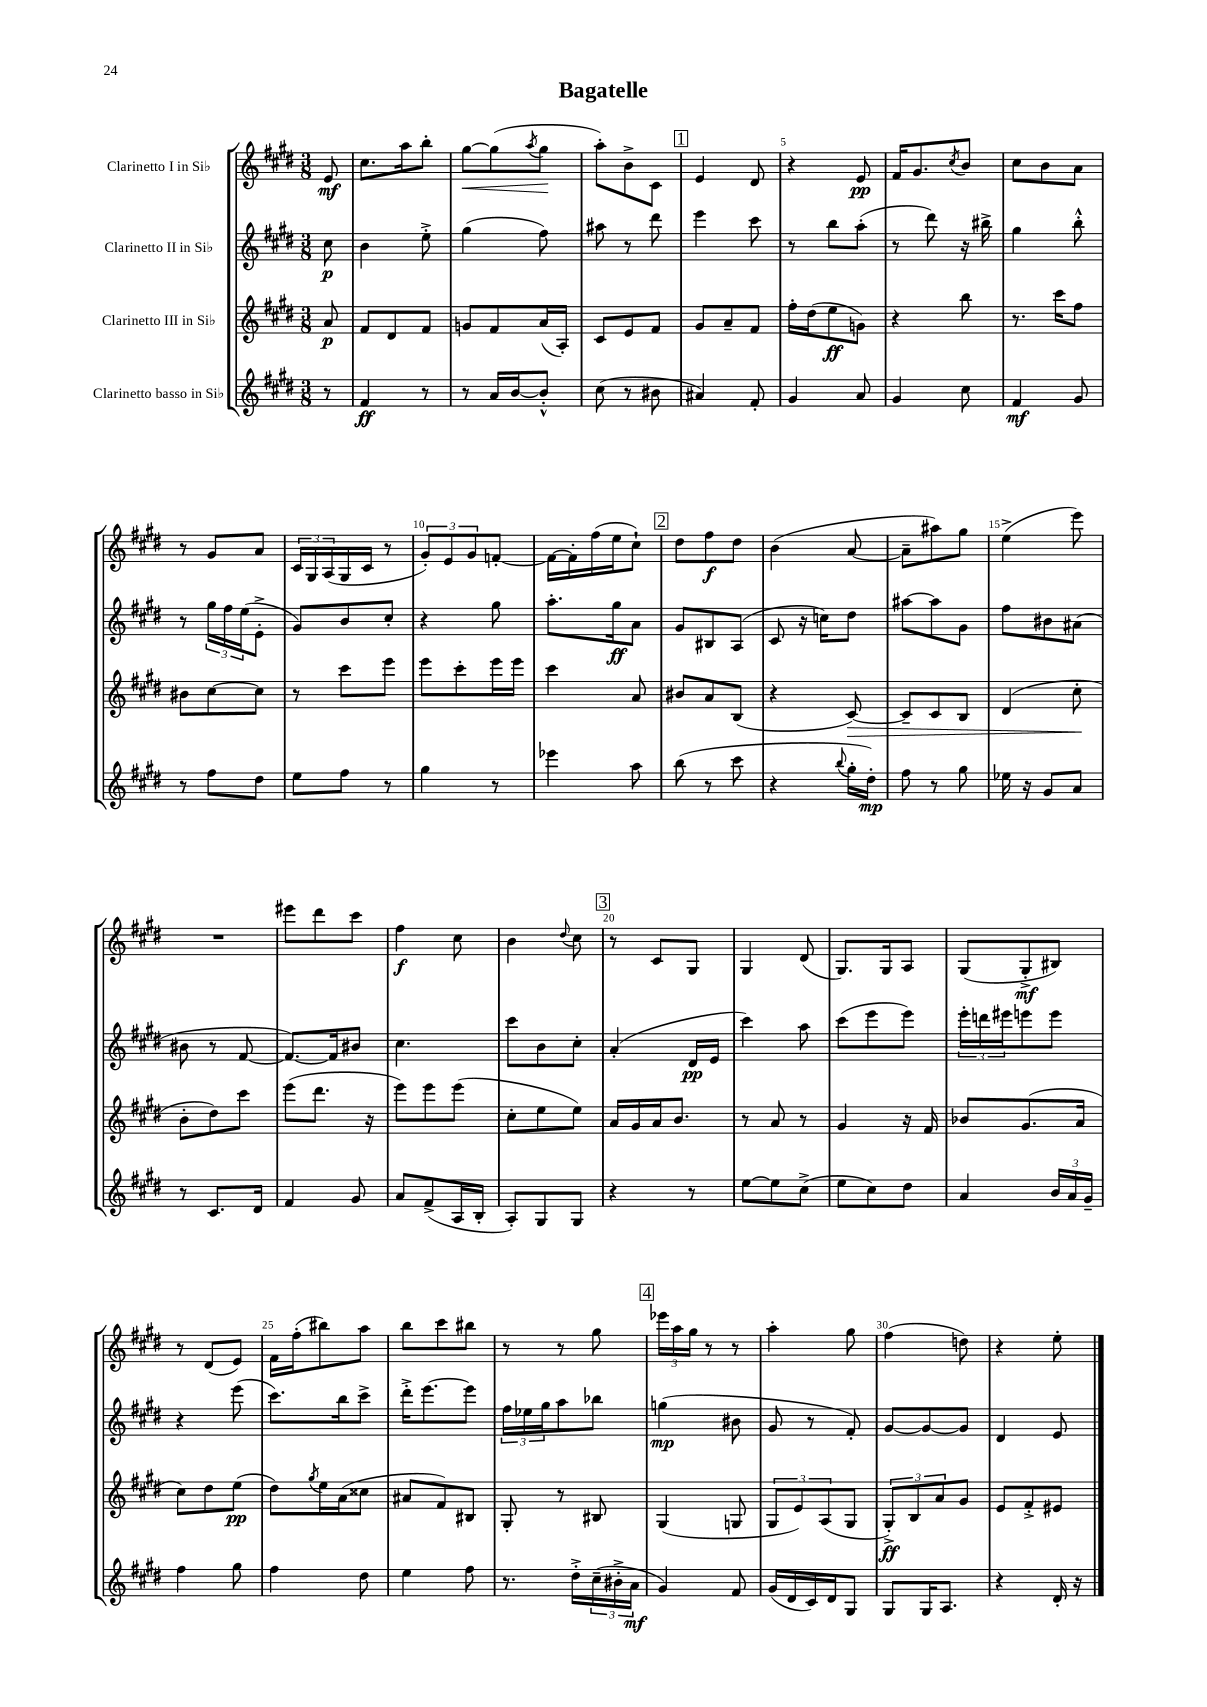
\header { title = "Bagatelle" }
<<
\new StaffGroup <<
\new Staff = "s0" \with { instrumentName = "Clarinetto I in Sib" } {
    \clef treble \key e \major \numericTimeSignature \time 3/8 \partial 8
    e'8\mf |
    cis''8. a''16 b''8-. |
    gis''8~\< gis''8( \acciaccatura { a''8 } gis''8\! |
    a''8-.) b'8-> cis'8 |
    \mark \markup { \box "1" } e'4 dis'8 |
    r4 e'8\pp |
    fis'16 gis'8. \acciaccatura { cis''8 } b'8 |
    cis''8 b'8 a'8 |
    r8 gis'8 a'8 |
    \tuplet 3/2 { cis'16 gis16 a16( } gis16 cis'16 r8 |
    \tuplet 3/2 { gis'8-.) e'8 gis'8 } f'8~-. |
    f'16~ f'16-. fis''16( e''16 cis''8-!) |
    \mark \markup { \box "2" } dis''8 fis''8\f dis''8 |
    b'4( a'8~ |
    a'8-- ais''8) gis''8 |
    e''4->( e'''8) |
    R4. |
    eis'''8 dis'''8 cis'''8 |
    fis''4\f cis''8 |
    b'4 \appoggiatura { dis''8 } cis''8 |
    \mark \markup { \box "3" } r8 cis'8 gis8 |
    gis4 dis'8( |
    gis8.) gis16 a8 |
    gis8( gis8-.->\mf bis8) |
    r8 dis'8( e'8) |
    fis'16 fis''16-.( bis''8) a''8 |
    b''8 cis'''8 bis''8 |
    r8 r8 gis''8 |
    \mark \markup { \box "4" } \tuplet 3/2 { ees'''16 a''16 gis''16 } r8 r8 |
    a''4-. gis''8 |
    fis''4( d''8) |
    r4 e''8-. \bar "|." |
}
\new Staff = "s1" \with { instrumentName = "Clarinetto II in Sib" } {
    \clef treble \key e \major \numericTimeSignature \time 3/8 \partial 8
    cis''8\p |
    b'4 e''8-.-> |
    gis''4( fis''8) |
    ais''8 r8 dis'''8 |
    \mark \markup { \box "1" } e'''4 cis'''8 |
    r8 b''8 a''8-.( |
    r8 dis'''8) r16 bis''16-> |
    gis''4 b''8-.-^ |
    r8 \tuplet 3/2 { gis''16 fis''16 e''16( } e'8-.-> |
    gis'8) b'8 cis''8-. |
    r4 gis''8 |
    a''8.-. gis''16\ff a'8 |
    \mark \markup { \box "2" } gis'8 bis8 a8( |
    cis'8 r16 c''16) dis''8 |
    ais''8~ ais''8 gis'8 |
    fis''8 bis'8 ais'8( |
    bis'8 r8 fis'8~ |
    fis'8.~) fis'16 bis'8 |
    cis''4. |
    cis'''8 b'8 cis''8-. |
    \mark \markup { \box "3" } a'4-.( dis'16\pp e'16 |
    cis'''4) a''8 |
    cis'''8( e'''8 e'''8) |
    \tuplet 3/2 { e'''16-. d'''16 eis'''16 } e'''8 e'''8 |
    r4 e'''8( |
    cis'''8.) b''16 cis'''8-> |
    dis'''16-.-> e'''8.~ e'''8 |
    \tuplet 3/2 { fis''16 ees''16 gis''16 } a''8 bes''8 |
    \mark \markup { \box "4" } g''4\mp( bis'8 |
    gis'8 r8 fis'8-.) |
    gis'8~ gis'8~ gis'8 |
    dis'4 e'8 \bar "|." |
}
\new Staff = "s2" \with { instrumentName = "Clarinetto III in Sib" } {
    \clef treble \key e \major \numericTimeSignature \time 3/8 \partial 8
    a'8\p |
    fis'8 dis'8 fis'8 |
    g'8 fis'8 a'16( a16-.) |
    cis'8 e'8 fis'8 |
    \mark \markup { \box "1" } gis'8 a'8-- fis'8 |
    fis''16-. dis''16( e''8\ff g'8) |
    r4 b''8 |
    r8. cis'''16 fis''8 |
    bis'8 cis''8~ cis''8 |
    r8 cis'''8 e'''8 |
    e'''8 cis'''8-. e'''16 e'''16 |
    cis'''4 a'8 |
    \mark \markup { \box "2" } bis'8 a'8 b8( |
    r4 cis'8~\>) |
    cis'8-- cis'8 b8 |
    dis'4( cis''8-.\! |
    b'8-. dis''8) cis'''8 |
    e'''8( dis'''8. r16 |
    e'''8) e'''8 e'''8( |
    cis''8-. e''8 e''8) |
    \mark \markup { \box "3" } a'16 gis'16 a'16 b'8. |
    r8 a'8 r8 |
    gis'4 r16 fis'16 |
    bes'8 gis'8.( a'16 |
    cis''8) dis''8 e''8\pp( |
    dis''8) \acciaccatura { gis''8 } e''16 a'16( cisis''8 |
    ais'8 fis'8) bis8 |
    gis8-. r8 bis8 |
    \mark \markup { \box "4" } gis4( g8 |
    \tuplet 3/2 { gis8 e'8) a8( } gis8 |
    \tuplet 3/2 { gis8-.->\ff) b8 a'8 } gis'8 |
    e'8 fis'8-.-> eis'8 \bar "|." |
}
\new Staff = "s3" \with { instrumentName = "Clarinetto basso in Sib" } {
    \clef treble \key e \major \numericTimeSignature \time 3/8 \partial 8
    r8 |
    fis'4\ff r8 |
    r8 a'16 b'16~ b'8-.-^ |
    cis''8( r8 bis'8 |
    \mark \markup { \box "1" } ais'4) fis'8-. |
    gis'4 a'8 |
    gis'4 cis''8 |
    fis'4\mf gis'8 |
    r8 fis''8 dis''8 |
    e''8 fis''8 r8 |
    gis''4 r8 |
    ees'''4 a''8 |
    \mark \markup { \box "2" } b''8( r8 cis'''8 |
    r4 \appoggiatura { b''8 } gis''16-. dis''16-.\mp) |
    fis''8 r8 gis''8 |
    ees''16 r16 gis'8 a'8 |
    r8 cis'8. dis'16 |
    fis'4 gis'8 |
    a'8 fis'8->( a16 b16-. |
    a8-.) gis8 gis8 |
    \mark \markup { \box "3" } r4 r8 |
    e''8~ e''8 cis''8->( |
    e''8 cis''8) dis''8 |
    a'4 \tuplet 3/2 { b'16 a'16 gis'16-- } |
    fis''4 gis''8 |
    fis''4 dis''8 |
    e''4 fis''8 |
    r8. dis''16-.-> \tuplet 3/2 { cis''16--( bis'16-.-> a'16\mf } |
    \mark \markup { \box "4" } gis'4) fis'8 |
    gis'16( dis'16 cis'16) dis'16 gis8 |
    gis8 gis16 a8. |
    r4 dis'16-. r16 \bar "|." |
}
>>
>>
\layout { \context { \Score \override BarNumber.break-visibility = ##(#f #t #t) barNumberVisibility = #(every-nth-bar-number-visible 5) } }
